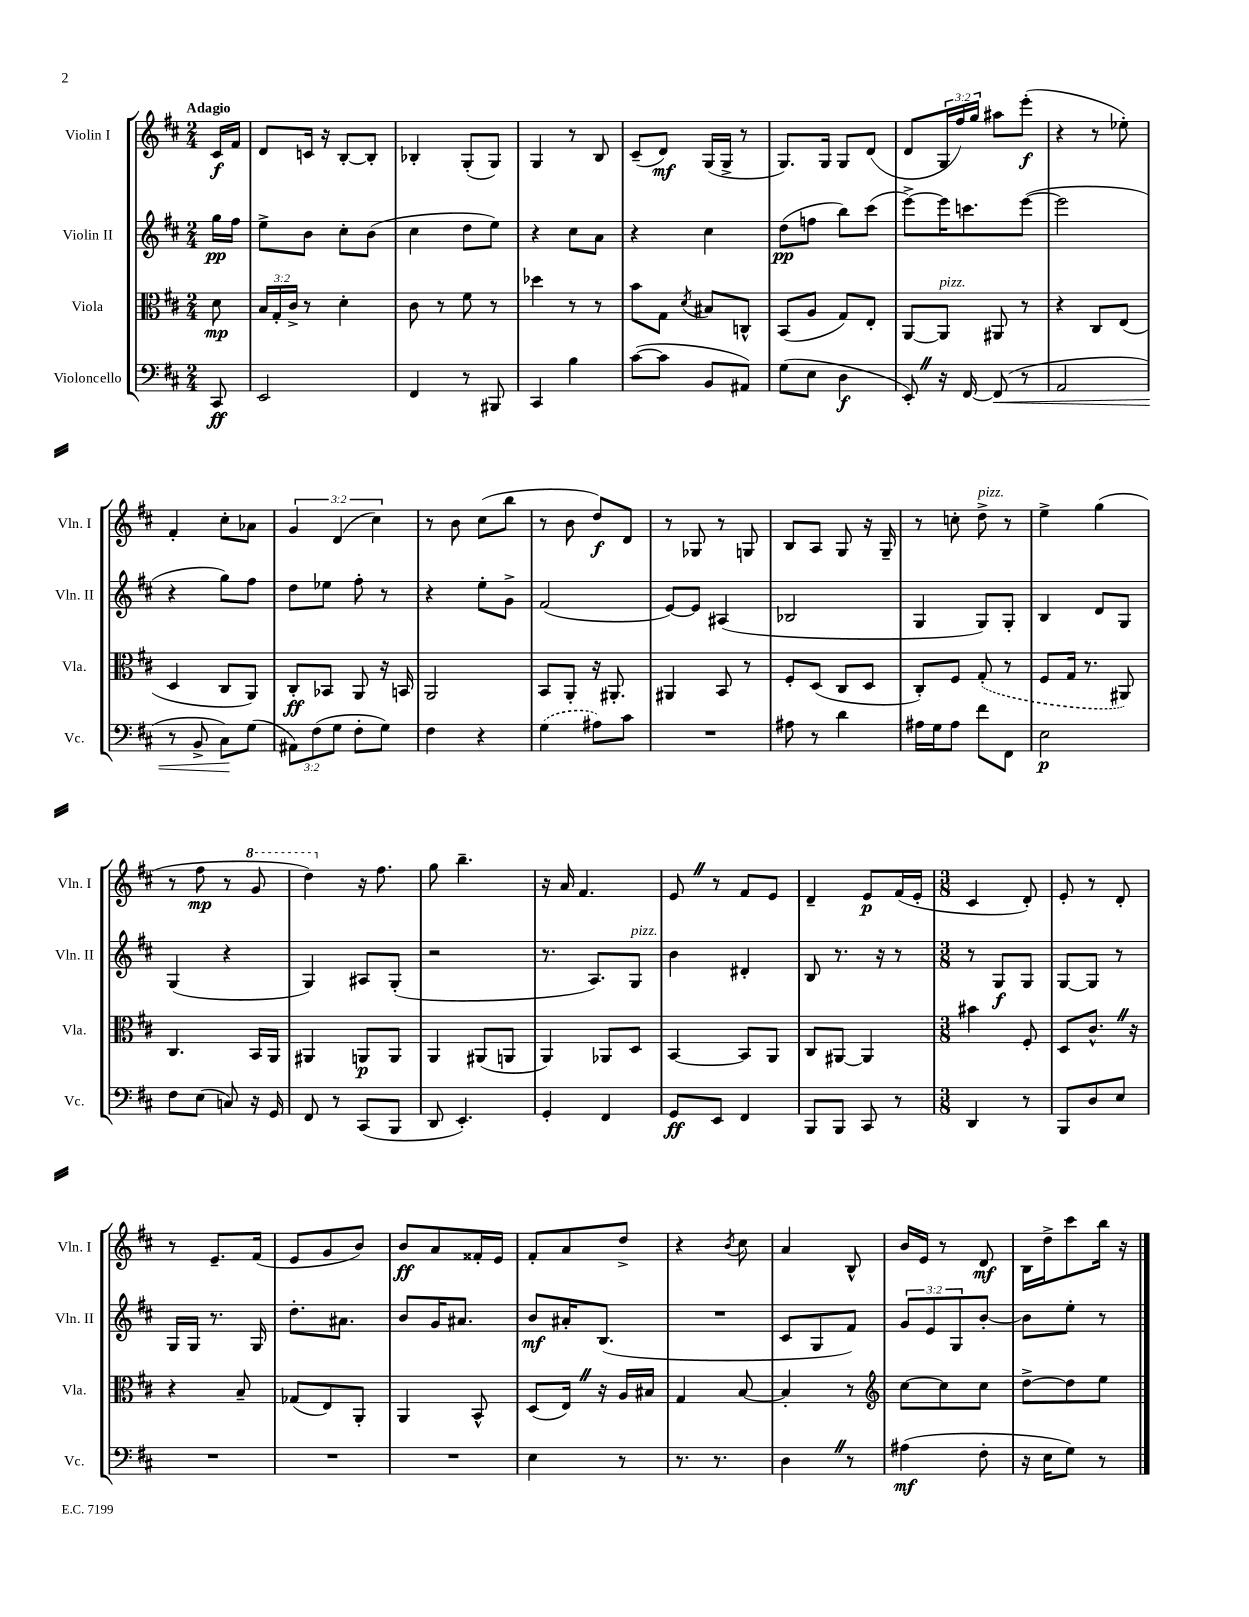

**kern	**kern	**kern	**kern
*staff4	*staff3	*staff2	*staff1
*clefF4	*clefC3	*clefG2	*clefG2
*k[f#c#]	*k[f#c#]	*k[f#c#]	*k[f#c#]
*M2/4	*M2/4	*M2/4	*M2/4
8CC#/	8d\	16gg\LL	16c#/LL
.	.	16ff#\JJ	16f#/JJ
=	=	=	=
2EE/	24B/LL	8ee^\L	8d/L
.	24G'/	.	.
.	24c#^/JJ	.	.
.	8r	8b\J	16c/Jk
.	.	.	16r
.	4d'\	8cc#'\L	[8B'/L
.	.	(8b\J	8B'/]J
=	=	=	=
4FF#/	8c#\	4cc#\	4B-'/
.	8r	.	.
8r	8f#\	8dd\L	(8G'/L
8BBB#/	8r	8ee\J)	8G/J)
=	=	=	=
4CC#/	4dd-\	4r	4G/
4B\	8r	8cc#\L	8r
.	8r	8a\J	8B/
=	=	=	=
([8c#\L	8b\L	4r	(8c#~/L
8c#\]J	8G\J	.	8d/J)
.	8qd/	.	.
8BB/L	8B#/L	4cc#\	(16G/LL
.	.	.	16G^/JJ
8AA#/J)	8C^^/J	.	8r
=	=	=	=
(8G\L	(8BB/L	(8dd\L	8.G/L)
8E\J	8A/J	8ff\J	.
.	.	.	16G/Jk
4D\	8G/L)	8bb\L)	8G/L
.	8E'/J	(8ccc#\J	(8d/J
=	=	=	=
8EE'/)	[8AA/L	[8eee^\L)	8d/L
16r	8AA/]J	16eee\]K	24G/L
.	.	.	24ff#/)
[16FF#/	.	8.ccc\	.
.	.	.	24gg/JJ
(8FF#/]	8AA#/	.	8aa#\L
8r	8r	([8eee\J	(8eee'\J
=	=	=	=
2AA/	4r	2eee\]	4r
.	8C#/L	.	8r
.	(8E/J	.	8ee-'\)
=	=	=	=
8r	4D/	4r	4f#'/
8BB^/	.	.	.
8C#\L)	8C#/L	8gg\L)	8cc#'\L
(8G\J	8AA/J)	8ff#\J	8a-\J
=	=	=	=
12AA#\L)	8C#'/L	8dd\L	6g/
(12F#\	.	.	.
.	8BB-/J	8ee-\J	.
12G\J	.	.	(6d/
8F#'\L	8AA/	8ff#'\	.
.	.	.	6cc#\)
8G\J)	16r	8r	.
.	16BB/	.	.
=	=	=	=
4F#\	2AA/	4r	8r
.	.	.	8b\
4r	.	8ee'\L	(8cc#\L
.	.	8g^\J	8bb\J
=	=	=	=
(4G\	8BB/L	(2f#/	8r
.	8AA'/J	.	8b\
8A#\L)	16r	.	8dd/L)
.	8.AA#'/	.	.
8c#\J	.	.	8d/J
=	=	=	=
2r	4AA#/	[8e/L)	8r
.	.	8e/]J	8G-/
.	8BB/	(4A#/	8r
.	8r	.	8G/
=	=	=	=
8A#\	8F#'/L	2B-/	8B/L
8r	(8D/J	.	8A/J
4d\	8C#/L	.	8G/
.	8D/J	.	16r
.	.	.	16G~/
=	=	=	=
16A#\LL	8C#'/L)	4G/	8r
16G\J	.	.	.
8A#\J	8F#/J	.	8cc'\
8f#\L	(8G'/	8G/L)	8dd^\
8FF#\J	8r	8G'/J	8r
=	=	=	=
2E\	8F#/L	4B/	4ee^\
.	16G/Jk	.	.
.	8.r	.	.
.	.	8d/L	(4gg\
.	8AA#/)	8G/J	.
=	=	=	=
8F#\L	4.C#/	(4G/	8r
(8E\J	.	.	8ff#\
8C/)	.	4r	8r
16r	16BB/LL	.	8gg/
16GG/	16AA/JJ	.	.
=	=	=	=
8FF#/	4AA#/	4G/)	4ddd\)
8r	.	.	.
(8CC#/L	8AA/L	8A#/L	16r
.	.	.	8.ff#\
8BBB/J	8AA/J	(8G'/J	.
=	=	=	=
8DD/	4AA/	2r	8gg\
4.EE'/)	.	.	4.bb~\
.	(8AA#/L	.	.
.	8AA/J	.	.
=	=	=	=
4GG'/	4AA/)	8.r	16r
.	.	.	16a/
.	.	.	4.f#/
.	.	8.A/L)	.
4FF#/	8AA-/L	.	.
.	8D/J	8G/J	.
=	=	=	=
8GG/L	[4BB/	4b\	8e/
8EE/J	.	.	8r
4FF#/	8BB/]L	4d#'/	8f#/L
.	8AA/J	.	8e/J
=	=	=	=
8BBB/L	8C#/L	8B/	4d~/
8BBB/J	[8AA#/J	8.r	.
8CC#/	4AA#/]	.	8e/L
.	.	16r	.
8r	.	8r	(16f#/L
.	.	.	16e'/JJ
=	=	=	=
*M3/8	*M3/8	*M3/8	*M3/8
4DD/	4b#\	8r	4c#/
.	.	8G/L	.
8r	8F#'/	8G/J	8d'/)
=	=	=	=
8BBB/L	8D/L	[8G/L	8e'/
8D/	8.c#^^/J	8G/]J	8r
8E/J	.	8r	8d'/
.	16r	.	.
=	=	=	=
4.r	4r	16G/LL	8r
.	.	16G/JJ	.
.	.	8.r	8.e~/L
.	8B~/	.	.
.	.	16G/	(16f#/Jk
=	=	=	=
4.r	(8G-/L	8.dd'\L	8e/L
.	8E/)	.	8g/
.	.	8.a#\J	.
.	8AA'/J	.	8b/J)
=	=	=	=
4.r	4AA/	8b/L	8b/L
.	.	16g/K	8a/
.	.	8.a#/J	.
.	8BB^^/	.	16f##'/L
.	.	.	16e/JJ
=	=	=	=
4E\	(8D/L	8b/L	8f#'/L
.	16E/Jk)	16a#'/K	8a/
.	16r	(8.B/J	.
8r	16A/LL	.	8dd^/J
.	16B#/JJ	.	.
=	=	=	=
8.r	4G/	4.r	4r
8.r	.	.	.
.	.	.	8qb/
.	[8B/	.	8cc#\
=	=	=	=
4D\	4B'/]	8c#/L	4a/
.	.	8G/	.
8r	8r	8f#/J)	8B^^/
=	=	=	=
*	*clefG2	*	*
(4A#\	[8cc#\L	12g/L	16b/LL
.	.	.	16e/JJ
.	.	12e/	.
.	8cc#\]	.	8r
.	.	12G/	.
8F#'\	8cc#\J	[8b'/J	8d/
=	=	=	=
16r	[8dd^\L	8b\]L	16B\LL
16E\LK	.	.	16dd^\J
8G\J)	8dd\]	8ee'\J	8ccc#\
8r	8ee\J	8r	16bb\Jk
.	.	.	16r
==	==	==	==
*-	*-	*-	*-
